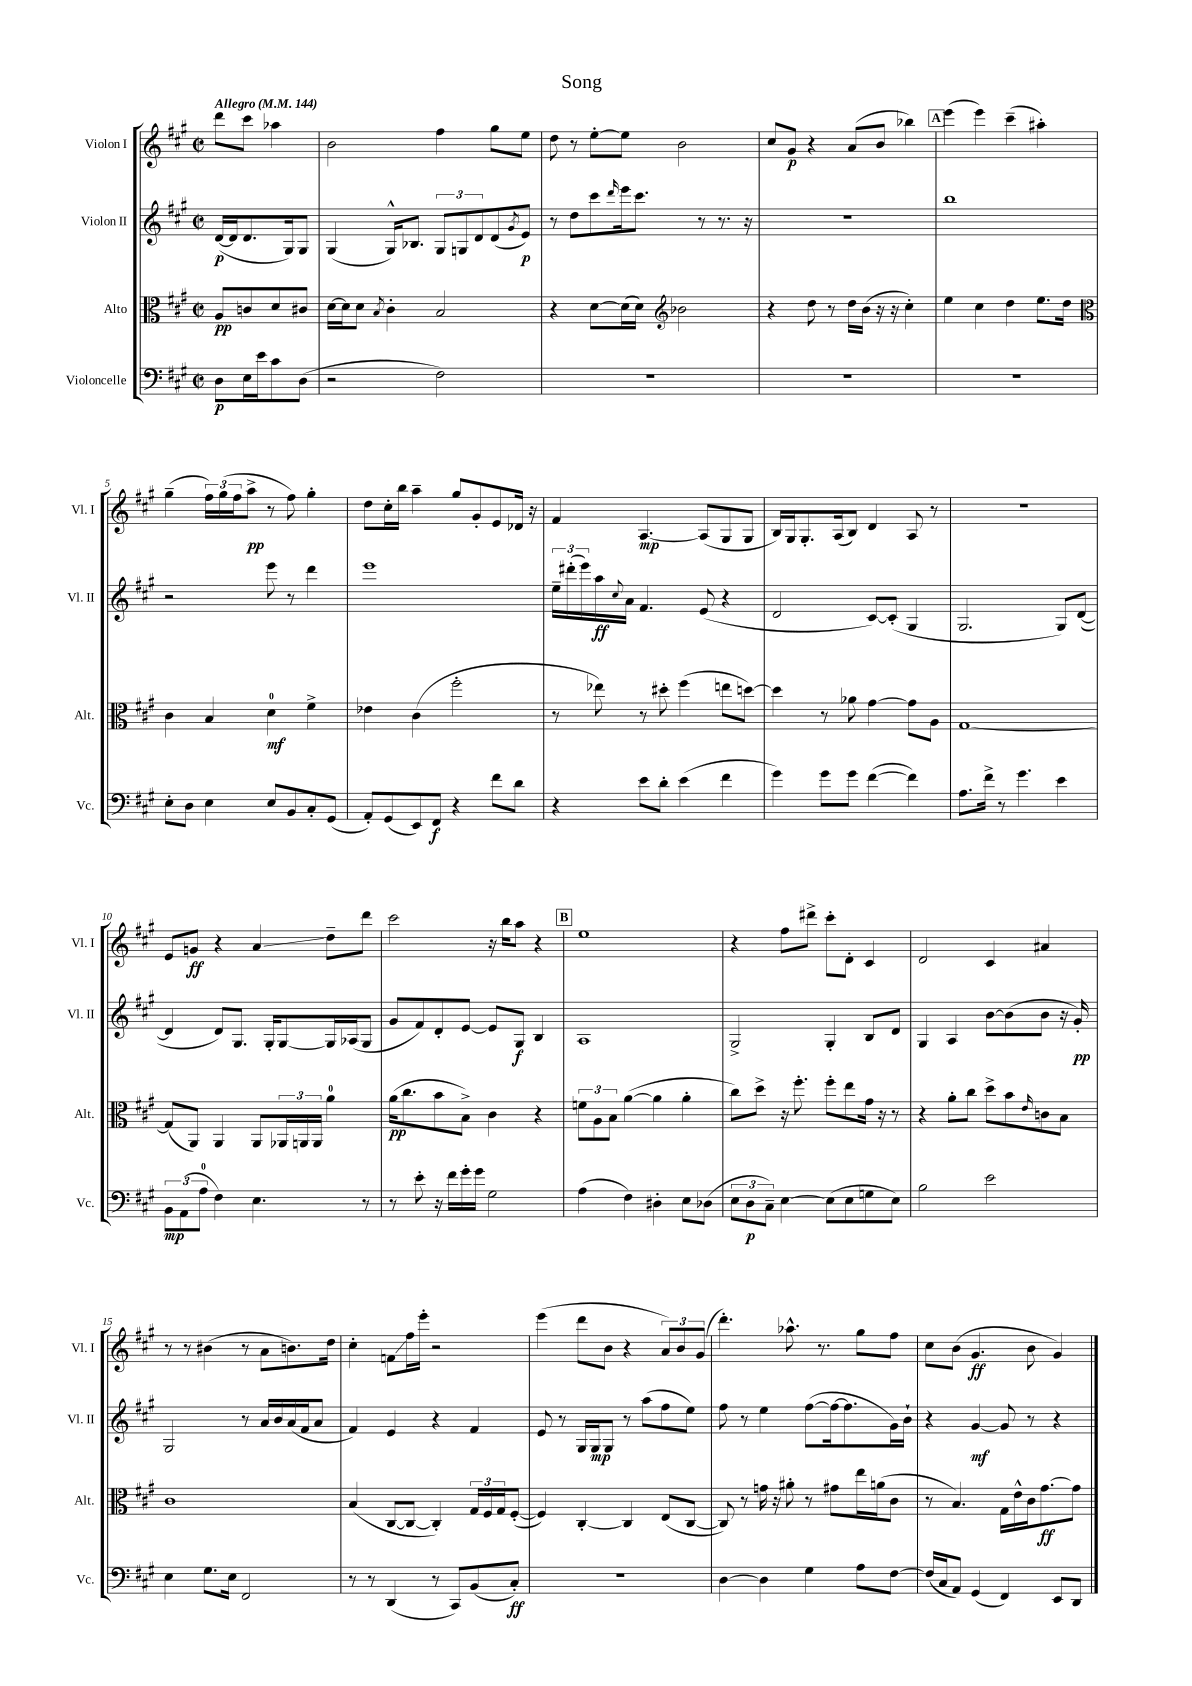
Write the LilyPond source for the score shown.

\header { title = "Song" }
<<
\new StaffGroup <<
\new Staff = "s0" \with { instrumentName = "Violon I" shortInstrumentName = "Vl. I" } {
    \clef treble \key a \major \defaultTimeSignature \time 2/2 \partial 2 \tempo "Allegro" 4 = 144
    d'''8 cis'''8 aes''4 |
    b'2 fis''4 gis''8 e''8 |
    d''8 r8 e''8~-. e''8 b'2 |
    cis''8 gis'8\p r4 a'8( b'8 bes''4) |
    \mark \markup { \box "A" } e'''4( e'''4) cis'''4--( ais''4-.) |
    gis''4--( \tuplet 3/2 { fis''16) gis''16( fis''16 } a''8->\pp r8 fis''8) gis''4-. |
    d''8 cis''16-. b''16 a''4-- gis''8 gis'8-. e'8 des'16 r16 |
    fis'4 a4.~\mp a8( gis8 gis8 |
    b16) gis16 gis8.-. a16( b8) d'4 a8 r8 |
    R1 |
    e'8 g'8\ff r4 a'4\glissando d''8-- d'''8 |
    cis'''2 r16 b''16 a''8 r4 |
    \mark \markup { \box "B" } e''1 |
    r4 fis''8 dis'''8-> cis'''8-. d'8-. cis'4 |
    d'2 cis'4 ais'4 |
    r8 r8 bis'4( r8 a'8 b'8.) d''16 |
    cis''4-. f'8\glissando fis''16 e'''16-. r2 |
    e'''4( d'''8 b'8 r4 \tuplet 3/2 { a'8) b'8 gis'8( } |
    d'''4.-.) aes''8.-^ r8. gis''8 fis''8 |
    cis''8 b'8( gis'4.\ff b'8 gis'4) \bar "|." |
}
\new Staff = "s1" \with { instrumentName = "Violon II" shortInstrumentName = "Vl. II" } {
    \clef treble \key a \major \defaultTimeSignature \time 2/2 \partial 2
    d'16~\p( d'16 d'8. gis16) gis8 |
    gis4( gis16-^) bes8. \tuplet 3/2 { gis8 g8 d'8 } d'8( \acciaccatura { gis'8 } e'8\p) |
    r8 d''8 cis'''8 \grace { d'''16 } e'''16 cis'''8. r8 r8. r16 |
    r1 |
    \mark \markup { \box "A" } b''1 |
    r2 e'''8 r8 d'''4 |
    e'''1 |
    \tuplet 3/2 { e''16-- dis'''16-.( e'''16) } a''16\ff \appoggiatura { cis''8 } a'16 fis'4. e'8( r4 |
    d'2 cis'8~) cis'8-.( gis4 |
    gis2. gis8) d'8~( |
    d'4 d'8) gis8. gis16-. gis8~ gis16 aes16( gis8 |
    gis'8 fis'8) d'8-. e'8~ e'8 gis8\f b4 |
    \mark \markup { \box "B" } a1 |
    gis2-> gis4-. b8 d'8 |
    gis4 a4 b'8~ b'8( b'8 r16 gis'16-.\pp) |
    gis2 r8 a'16 b'16 a'16( fis'16 a'8 |
    fis'4) e'4 r4 fis'4 |
    e'8 r8 gis16 gis16\mp gis8 r8 a''8( fis''8 e''8) |
    fis''8 r8 e''4 fis''8~( fis''16~ fis''8. gis'16) b'16-! |
    r4 gis'4~\mf gis'8 r8 r4 \bar "|." |
}
\new Staff = "s2" \with { instrumentName = "Alto" shortInstrumentName = "Alt." } {
    \clef alto \key a \major \defaultTimeSignature \time 2/2 \partial 2
    a8\pp c'8 d'8 cis'8 |
    d'16~ d'16 d'8 \acciaccatura { b8 } cis'4-. b2 |
    r4 d'8~ d'16( d'16) \clef treble bes'2 |
    r4 d''8 r8 d''16 b'16( r16 r16 cis''4-.) |
    \mark \markup { \box "A" } e''4 cis''4 d''4 e''8. d''16 |
    \clef alto cis'4 b4 d'4-0\mf fis'4-> |
    ees'4 cis'4( fis''2-. |
    r8 ees''8) r8 dis''8-. fis''4( e''8 d''8~) |
    d''4 r8 aes'8 gis'4~ gis'8 a8 |
    gis1~ |
    gis8( a,8) a,4 a,8 \tuplet 3/2 { aes,16 a,16 a,16 } a'4-0 |
    a'16\pp( cis''8. b'8 b8->) cis'4 r4 |
    \mark \markup { \box "B" } \tuplet 3/2 { f'8 a8 b8 } a'4~( a'4 a'4-. |
    cis''8) d''8-> r16 fis''8.-. fis''8-. e''8 gis'16 r16 r8 |
    r4 a'8-. cis''8 d''8-> b'8 \grace { e'16 } c'8 b8 |
    cis'1 |
    b4( cis8~ cis8~ cis4-.) \tuplet 3/2 { gis16 fis16 gis16 } fis8~-.( |
    fis4) cis4~-. cis4 e8( cis8~ |
    cis8) r8 g'16 r16 ais'8-. r8 gis'8 e''16 a'16( cis'8 |
    r8 b4.) gis16 e'16-^ cis'16 gis'8.~\ff gis'8 \bar "|." |
}
\new Staff = "s3" \with { instrumentName = "Violoncelle" shortInstrumentName = "Vc." } {
    \clef bass \key a \major \defaultTimeSignature \time 2/2 \partial 2
    d8\p e16 e'16 cis'8 d8( |
    r2 fis2) |
    R1 |
    R1 |
    \mark \markup { \box "A" } R1 |
    e8-. d8 e4 e8 b,8 cis8-. gis,8( |
    a,8-.) gis,8( e,8) fis,8\f r4 fis'8 d'8 |
    r4 e'8 d'8-. e'4( fis'4 |
    gis'4) gis'8 gis'8 fis'4~( fis'4) |
    a8. fis'16-> r8 gis'4. e'4 |
    \tuplet 3/2 { b,8\mp a,8( a8-0 } fis4) e4. r8 |
    r8 e'8-. r16 fis'16 gis'16-. gis'16 gis2 |
    \mark \markup { \box "B" } a4( fis4) dis4-. e8 des8( |
    \tuplet 3/2 { e8 d8\p cis8--) } e4~ e8( e8 g8 e8) |
    b2 e'2 |
    e4 gis8. e16 fis,2 |
    r8 r8 d,4( r8 cis,8) b,8( cis8-.\ff) |
    R1 |
    d4~ d4 gis4 a8 fis8~ |
    fis16( cis16 a,8) gis,4( fis,4) e,8 d,8 \bar "|." |
}
>>
>>
